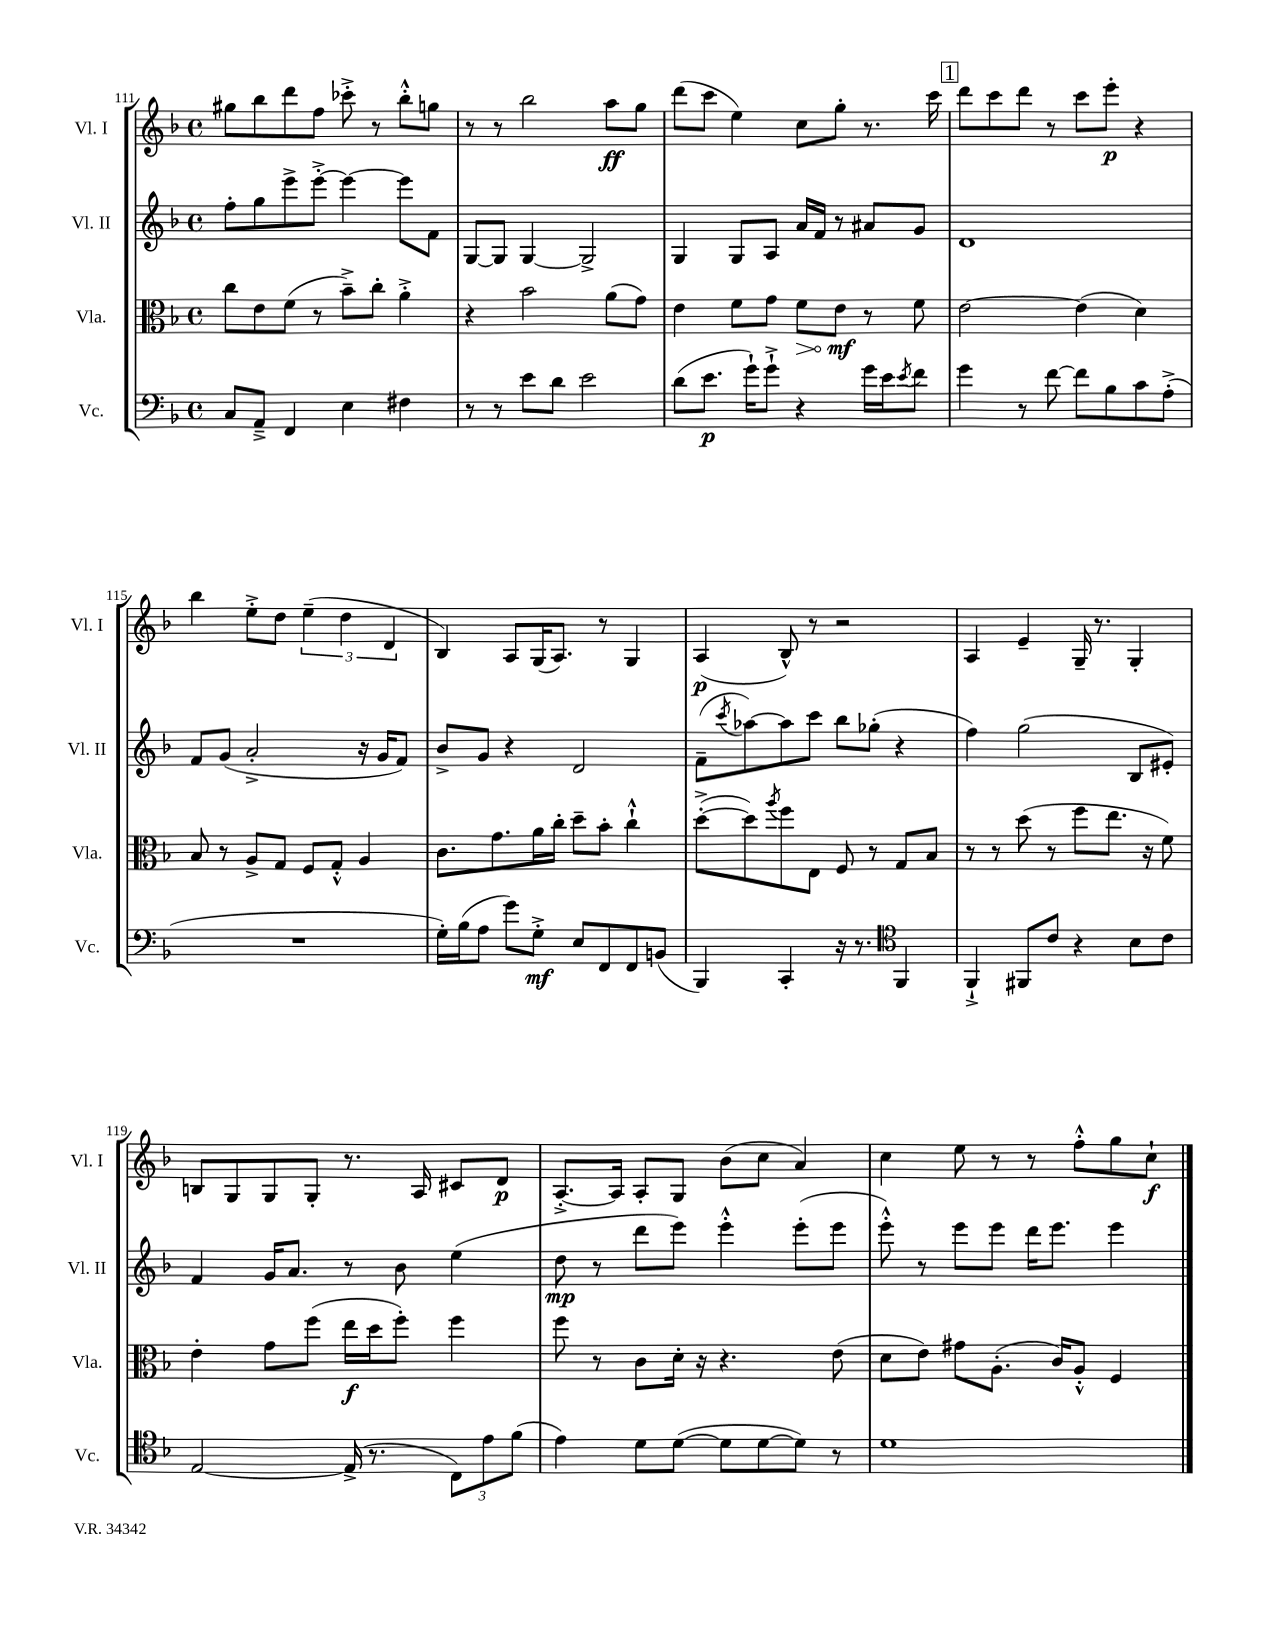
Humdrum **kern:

**kern	**kern	**kern	**kern
*staff4	*staff3	*staff2	*staff1
*clefF4	*clefC3	*clefG2	*clefG2
*k[b-]	*k[b-]	*k[b-]	*k[b-]
*M4/4	*M4/4	*M4/4	*M4/4
*met(c)	*met(c)	*met(c)	*met(c)
8C	8cc	8ff'	8gg#
8AA~^	8e	8gg	8bb-
4FF	(8f	8eee^	8ddd
.	8r	[8eee'^	8ff
4E	8b-~^)	4eee_	8ccc-'^
.	8cc'	.	8r
4F#	4a'^	8eee]	8bb-'^^
.	.	8f	8gg
=	=	=	=
8r	4r	[8G	8r
8r	.	8G]	8r
8e	2b-	[4G	2bb-
8d	.	.	.
2e	.	2G^]	.
.	(8a	.	8aa
.	8g)	.	8gg
=	=	=	=
(8d	4e	4G	(8ddd
8.e	.	.	8ccc
.	8f	8G	4ee)
16g`)	.	.	.
8g`^	8g	8A	.
4r	8f	16a	8cc
.	.	16f	.
.	8e	8r	8gg'
16g	8r	8a#	8.r
16e	.	.	.
8qe	.	.	.
8f	8f	8g	.
.	.	.	16ccc
=	=	=	=
4g	[2e	1d	8ddd
.	.	.	8ccc
8r	.	.	8ddd
[8f	.	.	8r
8f]	(4e]	.	8ccc
8B-	.	.	8eee'
8c	4d)	.	4r
(8A'^	.	.	.
=	=	=	=
1r	8B-	8f	4bb-
.	8r	(8g	.
.	8A^	2a'^	8ee'^
.	8G	.	8dd
.	8F	.	(6ee~
.	8G'^^	.	.
.	.	.	6dd
.	4A	16r	.
.	.	16g	.
.	.	.	6d
.	.	8f)	.
=	=	=	=
16G')	8.c	8b-^	4B-)
(16B-	.	.	.
8A	.	8g	.
.	8.g	.	.
8g)	.	4r	8A
8G'^	16a	.	(16G
.	16cc'	.	8.A)
8E	8dd~	2d	.
8FF	8b-'	.	8r
8FF	4cc`^^	.	4G
(8BB	.	.	.
=	=	=	=
4BBB-)	([8dd'^	(8f~	(4A
.	.	8qccc	.
.	8dd])	[8aa-)	.
.	8qaa	.	.
4CC'	8ff	8aa-]	8B-^^)
.	8E	8ccc	8r
16r	8F	8bb-	2r
8.r	.	.	.
.	8r	(8gg-'	.
*clefC4	*	*	*
4FF	8G	4r	.
.	8B-	.	.
=	=	=	=
4FF`^	8r	4ff)	4A
.	8r	.	.
8FF#	(8dd	(2gg	4e~
8c	8r	.	.
4r	8ff	.	16G~
.	.	.	8.r
.	8.ee	.	.
8B-	.	8B-	4G'
.	16r	.	.
8c	8f)	8e#')	.
=	=	=	=
[2E	4e'	4f	8B
.	.	.	8G
.	8g	16g	8G
.	.	8.a	.
.	(8ff	.	8G'
(16E^]	16ee	8r	8.r
8.r	16dd	.	.
.	8ff')	8b-	.
.	.	.	16A
12C)	4ff	(4ee	8c#
12e	.	.	.
.	.	.	8d
(12f	.	.	.
=	=	=	=
4e)	8ff	8dd	[8.A'^
.	8r	8r	.
.	.	.	16A]
8d	8c	8ddd	8A'
([8d	16d'	8eee)	8G
.	16r	.	.
8d]	4.r	4eee'^^	(8b-
[8d	.	.	8cc
8d])	.	(8eee'	4a)
8r	(8e	8eee	.
=	=	=	=
1d	8d	8eee'^^)	4cc
.	8e)	8r	.
.	8g#	8eee	8ee
.	(8.A'	8eee	8r
.	.	16ddd	8r
.	16c)	8.eee	.
.	8A'^^	.	8ff'^^
.	4F	4eee	8gg
.	.	.	8cc`
==	==	==	==
*-	*-	*-	*-
